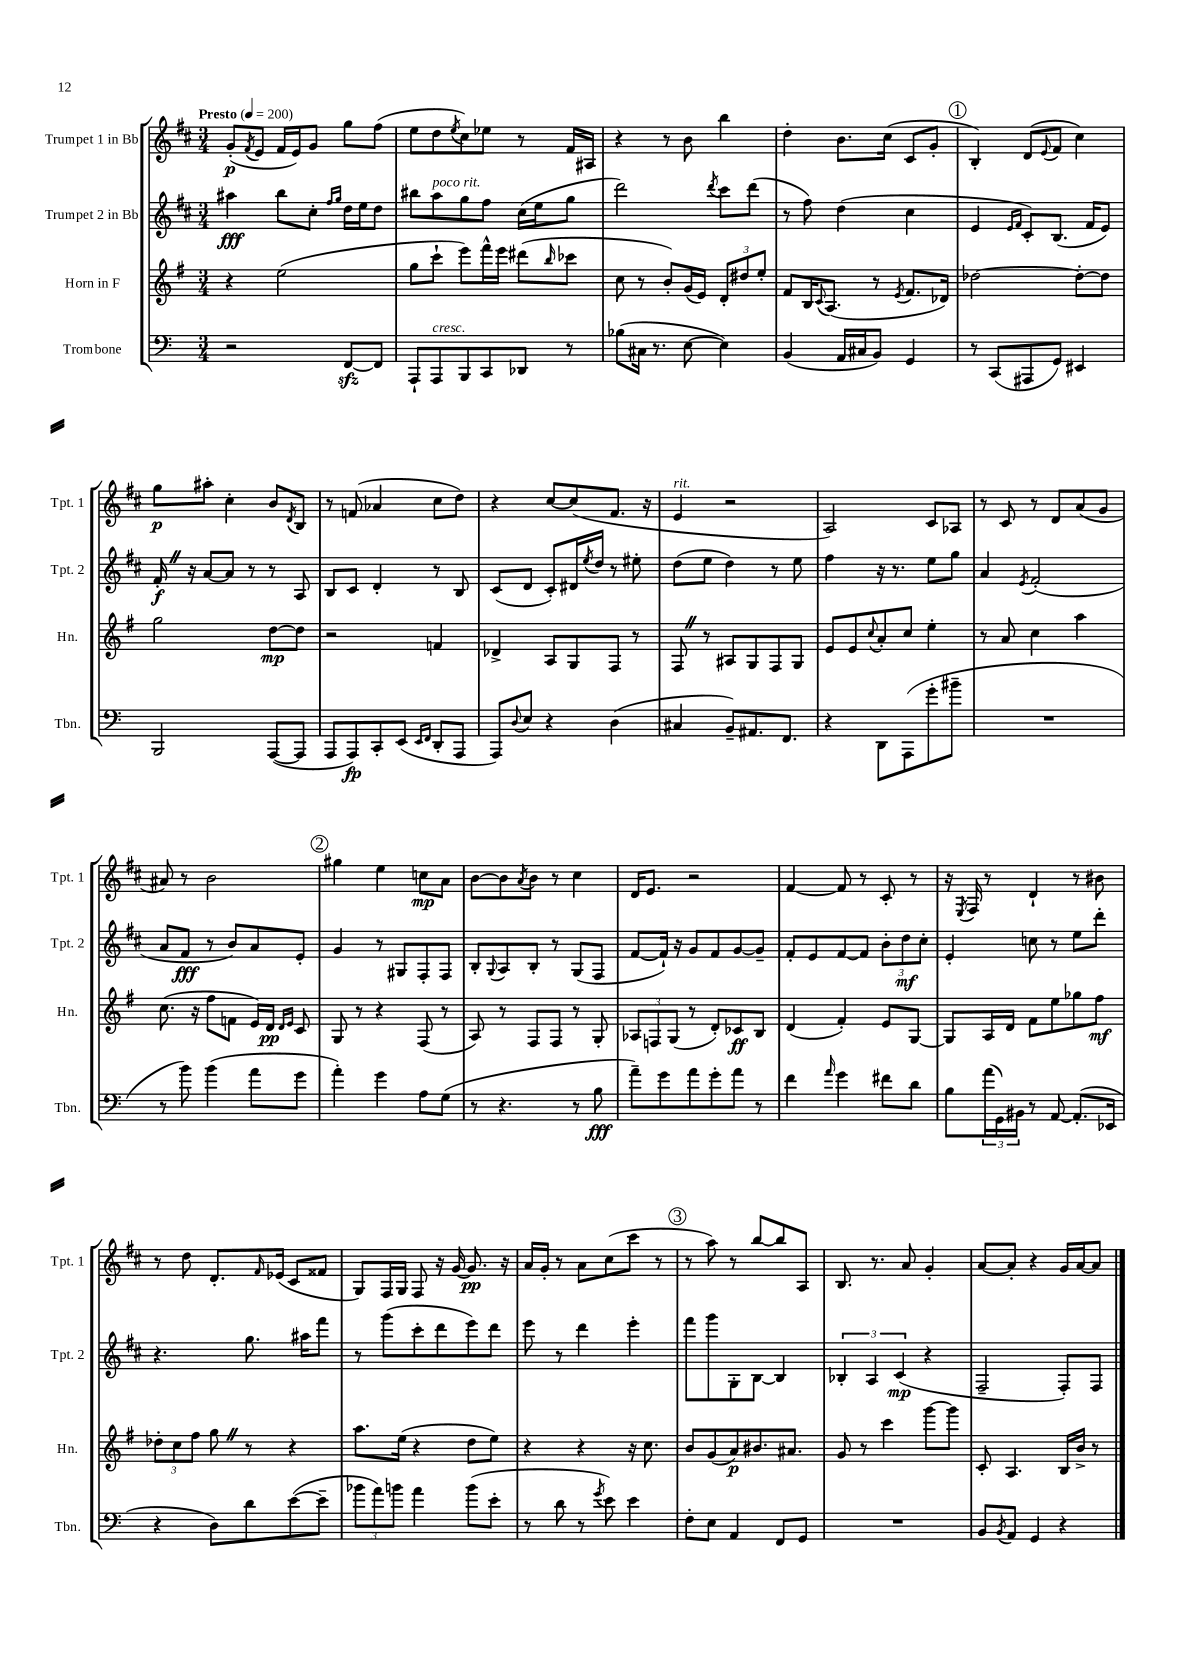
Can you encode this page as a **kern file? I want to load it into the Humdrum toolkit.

**kern	**dynam	**kern	**dynam	**kern	**dynam	**kern	**dynam
*part4	*part4	*part3	*part3	*part2	*part2	*part1	*part1
*staff4	*staff4	*staff3	*staff3	*staff2	*staff2	*staff1	*staff1
*I"Trombone	*	*I"Horn in F	*	*I"Trumpet 2 in Bb	*	*I"Trumpet 1 in Bb	*
*I'Tbn.	*	*I'Hn.	*	*I'Tpt. 2	*	*I'Tpt. 1	*
*clefF4	*	*clefG2	*	*clefG2	*	*clefG2	*
*k[]	*	*k[f#]	*	*k[f#c#]	*	*k[f#c#]	*
*M3/4	*	*M3/4	*	*M3/4	*	*M3/4	*
*MM200	*	*MM200	*	*MM200	*	*MM200	*
=1	=1	=1	=1	=1	=1	=1	=1
!	!	!	!	!	!	!LO:TX:a:B:t=Presto	!
2r	.	4r	.	4aa#X\	fff	(8g'/L	p
.	.	.	.	.	.	8qf#/	.
.	.	.	.	.	.	8e/J	.
.	.	(2ee\	.	8bb\L	.	16f#/LL	.
.	.	.	.	.	.	16e/J)	.
.	.	.	.	8cc#'\J	.	8g/J	.
.	.	.	.	16qqff#/LL	.	.	.
.	.	.	.	16qqgg/JJ	.	.	.
[8FFzz/L	.	.	.	16dd\LL	.	8gg\L	.
.	.	.	.	16ee\J	.	.	.
8FF/J]	.	.	.	8dd\J	.	(8ff#\J	.
=2	=2	=2	=2	=2	=2	=2	=2
8AAA`/L	.	8gg\L	.	8bb#X\L	.	8ee\L	.
!	!	!	!	!LO:TX:a:i:t=poco rit.	!	!	!
!LO:TX:a:i:t=cresc.	!	!	!	!	!	!	!
8AAA/	.	8ccc`\J	.	8aa\	.	8dd\	.
.	.	.	.	.	.	8qee/	.
8BBB/	.	8eee\L)	.	8gg\	.	8cc#\)	.
8CC/	.	16fff#^^\L	.	8ff#\J	.	8ee-X\J	.
.	.	16eee\JJ	.	.	.	.	.
8DD-X/J	.	(8ddd#X\L	.	(16cc#\LL	.	8r	.
.	.	.	.	16ee\J	.	.	.
.	.	16qqbb/	.	.	.	.	.
8r	.	8ccc-X\J	.	8gg\J	.	16f#/LL	.
.	.	.	.	.	.	16A#X/JJ	.
=3	=3	=3	=3	=3	=3	=3	=3
(8B-X\L	.	8cc\	.	2ddd\)	.	4r	.
16C#X\Jk	.	8r	.	.	.	.	.
8.r	.	.	.	.	.	.	.
.	.	8b'/L)	.	.	.	8r	.
[8E\	.	(16g/L	.	.	.	8b\	.
.	.	16e/JJ)	.	.	.	.	.
.	.	.	.	8qddd/	.	.	.
4E\])	.	12d'/L	.	8ccc#\L	.	4bb\	.
.	.	12dd#X/	.	.	.	.	.
.	.	.	.	(8ddd\J	.	.	.
.	.	12ee'/J	.	.	.	.	.
=4	=4	=4	=4	=4	=4	=4	=4
(4BB/	.	8f#/L	.	8r	.	4dd'\	.
.	.	16B/K	.	8ff#\)	.	.	.
.	.	8qqc/	.	.	.	.	.
.	.	(8.A/J	.	.	.	.	.
16AA/LL	.	.	.	(4dd\	.	8.b\L	.
16C#X/J	.	.	.	.	.	.	.
8BB/J)	.	8r	.	.	.	.	.
.	.	.	.	.	.	(16cc#\Jk	.
.	.	8qe/	.	.	.	.	.
4GG/	.	8.f#/L	.	4cc#\	.	8c#/L	.
.	.	.	.	.	.	8g'/J	.
.	.	16d-X/Jk)	.	.	.	.	.
!!LO:REH:place=s1:t=1
=5	=5	=5	=5	=5	=5	=5	=5
8r	.	[2dd-X\	.	4e/	.	4B'/)	.
(8CC/L	.	.	.	.	.	.	.
.	.	.	.	16qqe/LL	.	.	.
.	.	.	.	16qqf#/JJ	.	.	.
8AAA#X/	.	.	.	8c#'/L)	.	(8d/L	.
.	.	.	.	.	.	8qqe/	.
8GG/J)	.	.	.	(8.B/J	.	8f#/J	.
4EE#X/	.	8dd-'\L_	.	.	.	4cc#\)	.
.	.	.	.	16f#/KL	.	.	.
.	.	8dd-\J]	.	8e/J)	.	.	.
!!LO:LB:g=z
=6	=6	=6	=6	=6	=6	=6	=6
2BBB/	.	2gg\	.	16f#'Z/	f	8gg\L	p
.	.	.	.	16r	.	.	.
.	.	.	.	[8a/L	.	8aa#X'\J	.
.	.	.	.	8a/J]	.	4cc#'\	.
.	.	.	.	8r	.	.	.
([8AAA/L	.	[8dd\L	mp	8r	.	8b/L	.
.	.	.	.	.	.	8qd/	.
8AAA/J]	.	8dd\J]	.	8A/	.	8B/J	.
=7	=7	=7	=7	=7	=7	=7	=7
8AAA/L	.	2r	.	8B/L	.	8r	.
8AAA/)	fp	.	.	8c#/J	.	(8fn/	.
8CC'/	.	.	.	4d'/	.	4a-X/	.
(8EE/J	.	.	.	.	.	.	.
16qqEE/LL	.	.	.	.	.	.	.
16qqFF/JJ	.	.	.	.	.	.	.
8DD'/L	.	4fn/	.	8r	.	8cc#\L	.
8AAA/J	.	.	.	8B/	.	8dd\J)	.
=8	=8	=8	=8	=8	=8	=8	=8
8AAA/L)	.	4d-X^/	.	(8c#/L	.	4r	.
8qqD/	.	.	.	.	.	.	.
8E/J	.	.	.	8d/J	.	.	.
4r	.	8A/L	.	8c#'/L)	.	[8cc#/L	.
.	.	8G/	.	16d#X/L	.	(8cc#/]	.
.	.	.	.	8qee/	.	.	.
.	.	.	.	16dd/JJ	.	.	.
(4D\	.	8F#/J	.	8r	.	8.f#/J	.
.	.	8r	.	8ee#X'\	.	.	.
.	.	.	.	.	.	16r	.
=9	=9	=9	=9	=9	=9	=9	=9
!	!	!	!	!	!	!LO:TX:a:i:t=rit.	!
4C#X/	.	8F#Z/	.	(8dd\L	.	4e/	.
.	.	8r	.	8ee\J	.	.	.
8BB~/L)	.	8A#X/L	.	4dd\)	.	2r	.
8.AA#X/	.	8G/	.	.	.	.	.
.	.	8F#/	.	8r	.	.	.
8.FF/J	.	.	.	.	.	.	.
.	.	8G/J	.	8ee\	.	.	.
=10	=10	=10	=10	=10	=10	=10	=10
4r	.	8e/L	.	4ff#\	.	2A/)	.
.	.	8e/	.	.	.	.	.
.	.	8qqcc/	.	.	.	.	.
8DD\L	.	8a'/	.	16r	.	.	.
.	.	.	.	8.r	.	.	.
(8AAA\	.	8cc/J	.	.	.	.	.
8g'\	.	4ee'\	.	8ee\L	.	8c#/L	.
8b#X~\J	.	.	.	8gg\J	.	8A-X/J	.
=11	=11	=11	=11	=11	=11	=11	=11
2.r	.	8r	.	4a/	.	8r	.
.	.	8a/	.	.	.	8c#/	.
.	.	.	.	8qe/	.	.	.
.	.	4cc\	.	(2f#'/	.	8r	.
.	.	.	.	.	.	8d/L	.
.	.	4aa\	.	.	.	(8a/	.
.	.	.	.	.	.	8g/J	.
!!LO:LB:g=z
=12	=12	=12	=12	=12	=12	=12	=12
8r	.	(8.cc\	.	8a/L	.	8a#X/)	.
8b\)	.	.	.	8f#/J	fff	8r	.
.	.	16r	.	.	.	.	.
(4b\	.	8ff#\L	.	8r	.	2b\	.
.	.	8fn\J	.	8b/L)	.	.	.
8a\L	.	16e/LL)	.	8a/	.	.	.
.	.	16d/JJ	pp	.	.	.	.
.	.	16qqd/LL	.	.	.	.	.
.	.	16qqe/JJ	.	.	.	.	.
8g\J	.	8c/	.	8e'/J	.	.	.
!!LO:REH:place=s1:t=2
=13	=13	=13	=13	=13	=13	=13	=13
4a'\)	.	8G/	.	4g/	.	4gg#X\	.
.	.	8r	.	.	.	.	.
4g\	.	4r	.	8r	.	4ee\	.
.	.	.	.	8G#X/L	.	.	.
8A\L	.	(8F#/	.	8F#'/	.	8ccn\L	mp
(8G\J	.	8r	.	8F#/J	.	8a\J	.
=14	=14	=14	=14	=14	=14	=14	=14
8r	.	8A/)	.	8B'/L	.	[8b\L	.
.	.	.	.	8qqG/	.	.	.
4.r	.	8r	.	8A/	.	8b\]	.
.	.	.	.	.	.	8qa/	.
.	.	8F#/L	.	8B'/J	.	8b\J	.
.	.	8F#/J	.	8r	.	8r	.
8r	.	8r	.	(8G/L	.	4cc#\	.
8B\	fff	8G'/	.	8F#/J	.	.	.
=15	=15	=15	=15	=15	=15	=15	=15
8a~\L)	.	12A-X/L	.	[8f#/L	.	16d/KL	.
.	.	.	.	.	.	8.e/J	.
.	.	12Fn/	.	.	.	.	.
8g\	.	.	.	16f#`/Jk])	.	.	.
.	.	(12G/J	.	.	.	.	.
.	.	.	.	16r	.	.	.
8a\	.	8r	.	8g/L	.	2r	.
8g'\	.	8d'/L)	.	8f#/	.	.	.
8a\J	.	8c-X/	ff	[8g/	.	.	.
8r	.	8B/J	.	8g~/J]	.	.	.
=16	=16	=16	=16	=16	=16	=16	=16
4f\	.	(4d/	.	8f#'/L	.	[4f#/	.
.	.	.	.	8e/	.	.	.
16qqa/	.	.	.	.	.	.	.
4g\	.	4f#'/)	.	[8f#/	.	8f#/]	.
.	.	.	.	8f#/J]	.	8r	.
8f#X\L	.	8e/L	.	12b'\L	.	8c#'/	.
.	.	.	.	12dd\	mf	.	.
8d\J	.	[8G/J	.	.	.	8r	.
.	.	.	.	12cc#'\J	.	.	.
=17	=17	=17	=17	=17	=17	=17	=17
8B\L	.	8G/L]	.	4e'/	.	16r	.
.	.	.	.	.	.	8qE/	.
.	.	.	.	.	.	16F#/	.
(24a\L	.	16A/L	.	.	.	8r	.
24GG\)	.	.	.	.	.	.	.
.	.	16d/JJ	.	.	.	.	.
24BB#X\JJ	.	.	.	.	.	.	.
8r	.	8f#\L	.	8ccn\	.	4d`/	.
[8AA/	.	8ee\	.	8r	.	.	.
(8.AA'/L]	.	8gg-X\	.	8ee\L	.	8r	.
.	.	8ff#\J	mf	8ddd'\J	.	8b#X\	.
16EE-X/Jk	.	.	.	.	.	.	.
!!LO:LB:g=z
=18	=18	=18	=18	=18	=18	=18	=18
4r	.	12dd-X'\L	.	4.r	.	8r	.
.	.	12cc\	.	.	.	.	.
.	.	.	.	.	.	8dd\	.
.	.	12ff#\J	.	.	.	.	.
8D\L)	.	8ggZ\	.	.	.	8.d'/L	.
8d\	.	8r	.	8.gg\	.	.	.
.	.	.	.	.	.	16qqf#/	.
.	.	.	.	.	.	(16e-X/Jk	.
([8e\	.	4r	.	.	.	8c#/L	.
.	.	.	.	16aa#X\KL	.	.	.
8e~\J]	.	.	.	8fff#\J	.	8f##X/J	.
=19	=19	=19	=19	=19	=19	=19	=19
12b-X\L	.	8.aa\L	.	8r	.	8G/L)	.
12a\)	.	.	.	.	.	.	.
.	.	.	.	(8ggg\L	.	16F#/L	.
12bn\J	.	.	.	.	.	.	.
.	.	(16ee\Jk	.	.	.	16G/JJ	.
4a\	.	4r	.	8ccc#'\	.	8F#/	.
.	.	.	.	8ddd\	.	16r	.
.	.	.	.	.	.	[16g/	.
(8b\L	.	8dd\L	.	8eee\)	.	8.g/]	pp
8e'\J	.	8ee\J)	.	8ddd\J	.	.	.
.	.	.	.	.	.	16r	.
=20	=20	=20	=20	=20	=20	=20	=20
8r	.	4r	.	8eee\	.	16a/LL	.
.	.	.	.	.	.	16g'/JJ	.
8d\	.	.	.	8r	.	8r	.
8r	.	4r	.	4ddd\	.	8a\L	.
8qg/	.	.	.	.	.	.	.
8e\)	.	.	.	.	.	(8cc#\	.
4e\	.	16r	.	4eee'\	.	8ccc#\J	.
.	.	8.cc\	.	.	.	.	.
.	.	.	.	.	.	8r	.
!!LO:REH:place=s1:t=3
=21	=21	=21	=21	=21	=21	=21	=21
8F'\L	.	8b/L	.	8fff#\L	.	8r	.
8E\J	.	(8g/	.	8ggg\	.	8aa\)	.
4AA/	.	8a/)	p	8G'\	.	8r	.
.	.	8.b#X/	.	[8B\J	.	[8bb/L	.
8FF/L	.	.	.	4B/]	.	8bb/]	.
.	.	8.a#X/J	.	.	.	.	.
8GG/J	.	.	.	.	.	8A/J	.
=22	=22	=22	=22	=22	=22	=22	=22
2.r	.	8g/	.	6B-X'/	.	8.B/	.
.	.	8r	.	.	.	.	.
.	.	.	.	6A/	.	.	.
.	.	.	.	.	.	8.r	.
.	.	4ccc\	.	.	.	.	.
.	.	.	.	(6c#/	mp	.	.
.	.	.	.	.	.	8a/	.
.	.	[8ggg\L	.	4r	.	4g'/	.
.	.	8ggg\J]	.	.	.	.	.
=23	=23	=23	=23	=23	=23	=23	=23
8BB/L	.	8c'/	.	2F#~/	.	[8a/L	.
8qBB/	.	.	.	.	.	.	.
8AA/J	.	4.A/	.	.	.	8a'/J]	.
4GG/	.	.	.	.	.	4r	.
4r	.	16B/LL	.	8F#'/L)	.	16g/LL	.
.	.	16b^/JJ	.	.	.	[16a/J	.
.	.	8r	.	8F#/J	.	8a/J]	.
==	==	==	==	==	==	==	==
*-	*-	*-	*-	*-	*-	*-	*-
